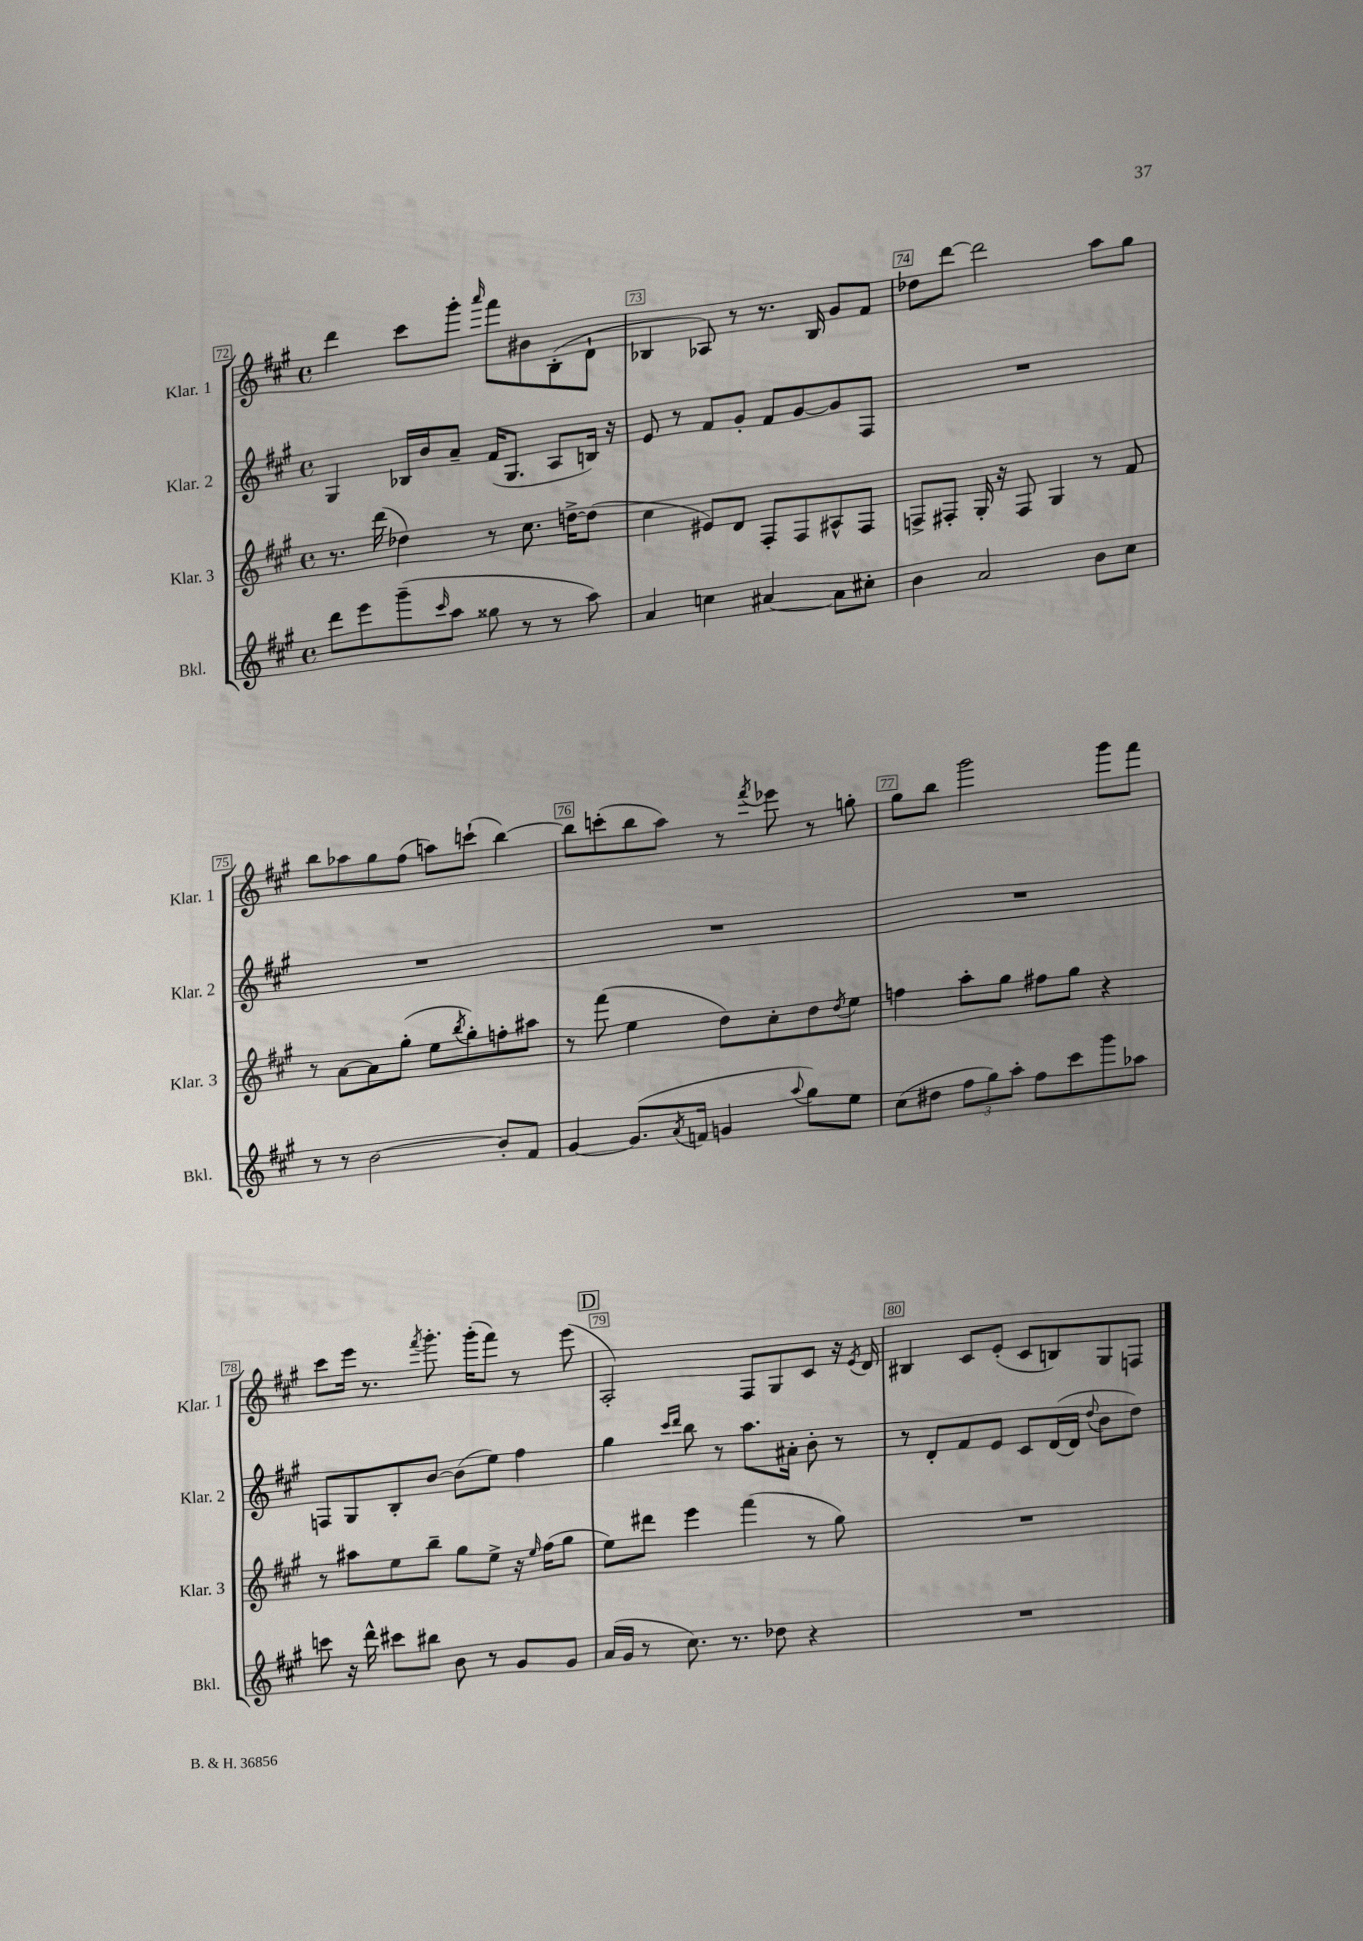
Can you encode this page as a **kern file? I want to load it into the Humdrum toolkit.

**kern	**kern	**kern	**kern
*staff4	*staff3	*staff2	*staff1
*clefG2	*clefG2	*clefG2	*clefG2
*k[f#c#g#]	*k[f#c#g#]	*k[f#c#g#]	*k[f#c#g#]
*M4/4	*M4/4	*M4/4	*M4/4
*met(c)	*met(c)	*met(c)	*met(c)
8ddd	8.r	4G#	4ddd
8eee	.	.	.
.	(16ddd	.	.
(8ggg#~	4dd-)	16B-	8ccc#
.	.	16b	.
16qqccc#	.	.	.
8aa	.	8a~	8ggg#'
.	.	.	16qqaaa
8gg##	8r	(16f#	8fff#
.	.	8.G#	.
8r	8.cc#	.	8b#
8r	.	8A	(8B'
.	[16dd^	.	.
8aa)	(8dd]	16B)	8d`
.	.	16r	.
=	=	=	=
4a	4cc#	8e	4B-
.	.	8r	.
4cc	8e#)	8f#	8A-)
.	8d	8g#'	8r
[4a#	8F#'	8f#	8.r
.	8F#	[8g#	.
.	.	.	16B-
8a#]	8A#^^	8g#]	8g#
8cc#'	8F#	8F#	8f#
=	=	=	=
4b	8F^	1r	8dd-
.	8F#'	.	[8ddd
2a	16G#'	.	2ddd]
.	16r	.	.
.	8F#	.	.
.	4G#	.	.
8b	8r	.	8aa
8cc#	8f#	.	8gg#
=	=	=	=
8r	8r	1r	8bb
8r	[8a	.	8aa-
[2b	8a]	.	8gg#
.	(8gg#'	.	(8ff#
.	8ee	.	8aa)
.	8qbb	.	.
.	8gg#')	.	(8ccc`
8b']	8ff'	.	[4bb)
8f#	8aa#	.	.
=	=	=	=
[4g#	8r	1r	8bb]
.	(8fff#	.	(8ccc'
(8.g#]	4ee	.	8bb
.	.	.	8aa)
8qa	.	.	.
16f	.	.	.
4g	8dd)	.	8r
.	.	.	8qfff#
.	8cc#'	.	8eee-
8qqaa	.	.	.
8gg#)	8dd	.	8r
.	8qdd	.	.
8ee	8ee	.	8gg'
=	=	=	=
(8cc#	4ff	1r	8gg#
8dd#	.	.	8bb
12ff#	8aa'	.	2ggg#
12gg#)	.	.	.
.	8gg#	.	.
12aa'	.	.	.
8ff#	8ff#	.	.
8ccc#	8gg#	.	.
8ggg#	4r	.	8ggg#
8aa-	.	.	8fff#
=	=	=	=
8ccc	8r	8F	8ccc#
16r	8aa#	8G#	16eee
16ddd^^	.	.	8.r
8ccc#	8ee	8B'	.
.	.	.	8qfff#
8bb#	8bb~	[8b	8.ggg#'
8b	8gg#	(8b]	.
.	.	.	(16ggg#'
8r	8ee^	8ee)	8fff#)
8g#	16r	4ff#	8r
.	16qqee	.	.
.	(16ff#	.	.
8g#	8gg#	.	(8eee
=	=	=	=
(16a	8ee)	4gg#	2A')
16g#	.	.	.
8r	8ddd#	.	.
.	.	16qqccc#	.
.	.	16qqddd	.
8.cc#)	4eee	8bb	.
.	.	8r	.
8.r	.	.	.
.	(4fff#	8.aa	8F#
8dd-	.	.	8G#
.	.	16a#'	.
4r	8r	8b'	8c#
.	8gg#)	8r	16r
.	.	.	8qe
.	.	.	16d
=	=	=	=
1r	1r	8r	4B#
.	.	8d'	.
.	.	8f#	8c#
.	.	8e	(8e'
.	.	8c#	8c#
.	.	([16d	8B)
.	.	16d]	.
.	.	8qqdd	.
.	.	8b	8G#
.	.	8dd)	8F
==	==	==	==
*-	*-	*-	*-
